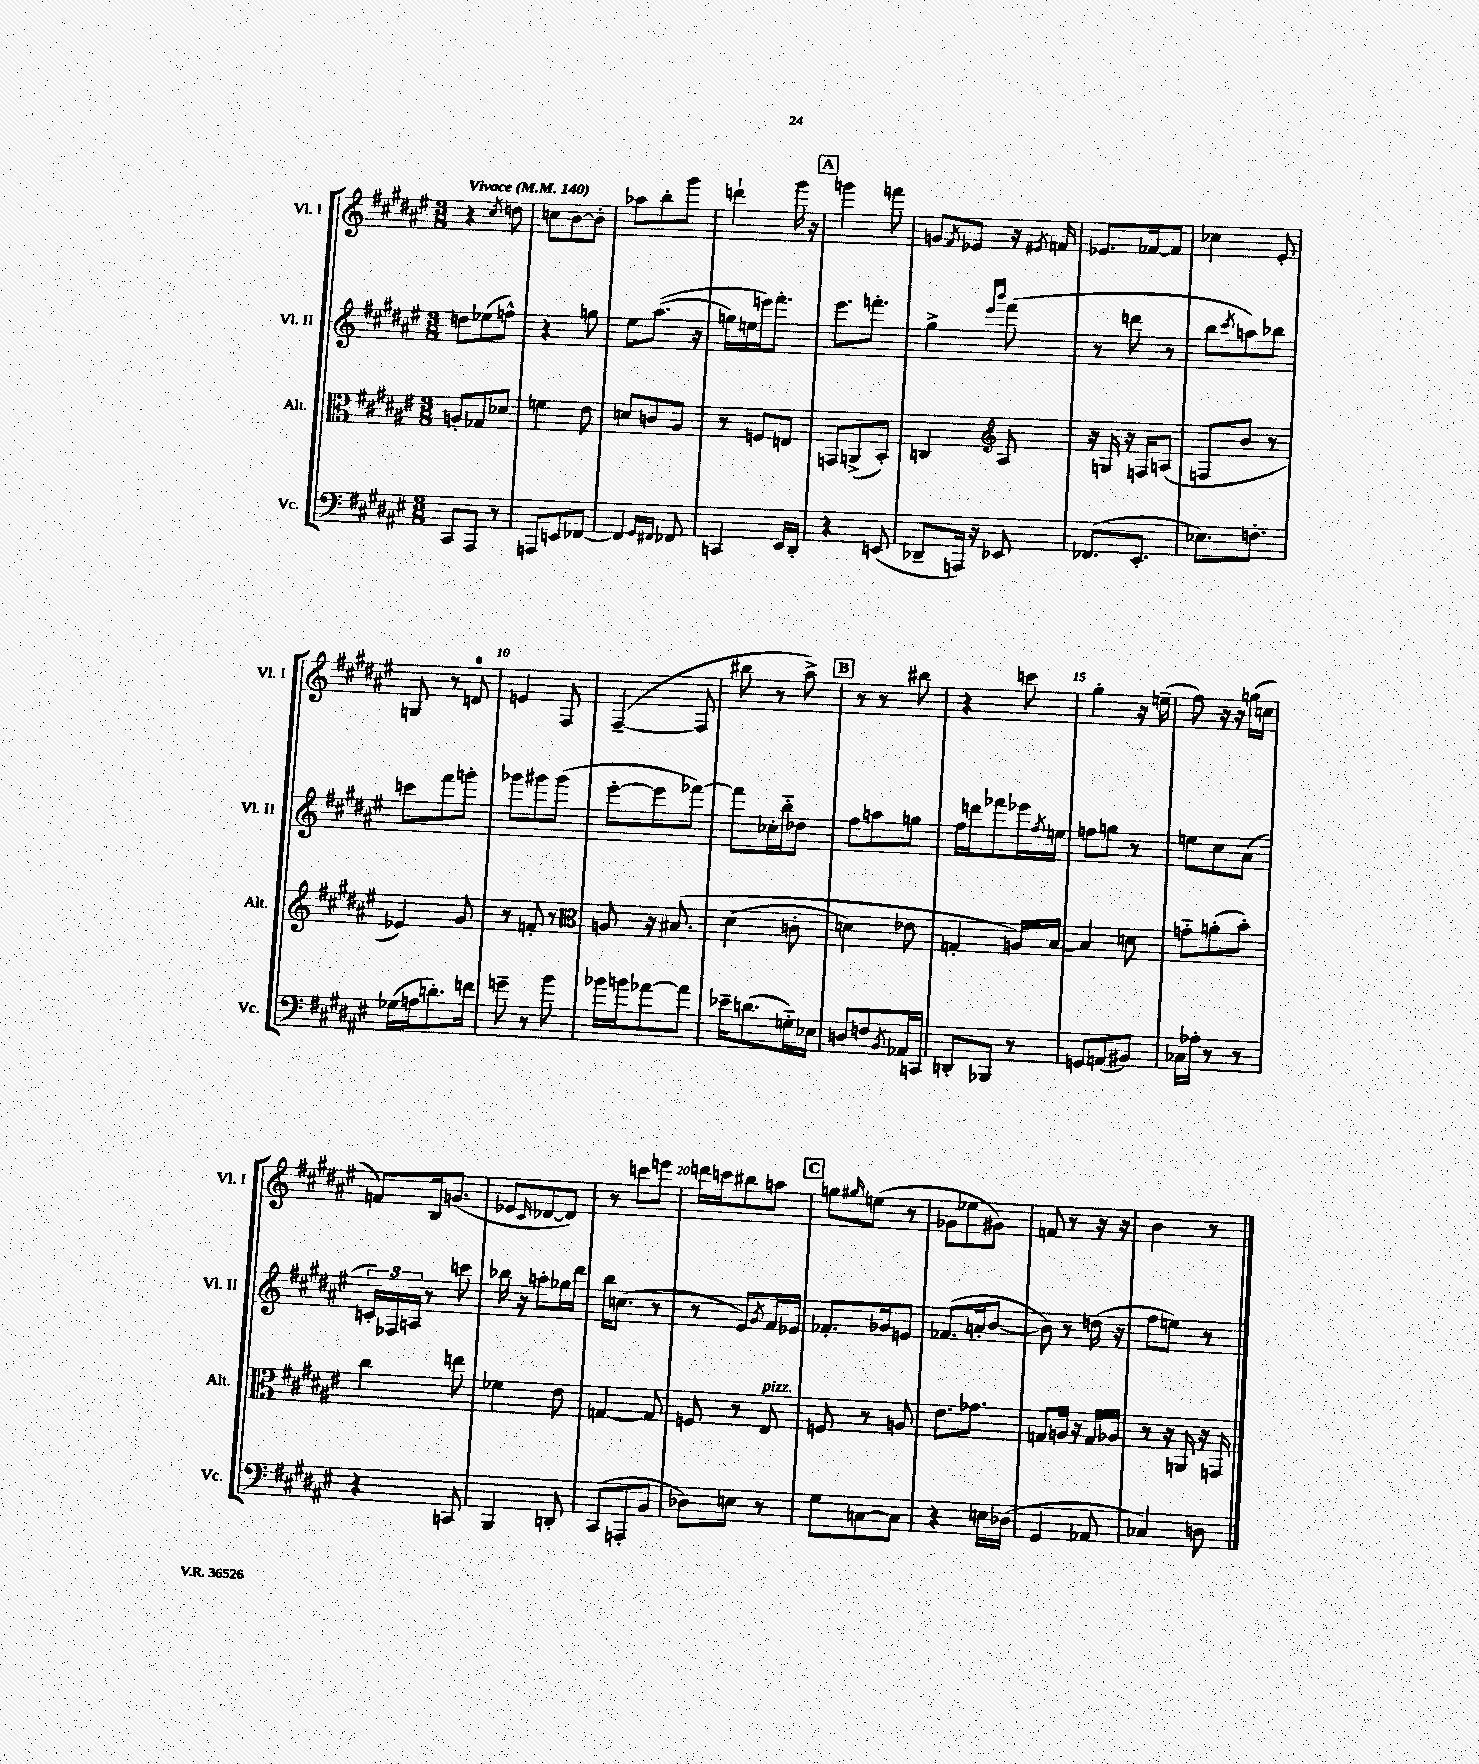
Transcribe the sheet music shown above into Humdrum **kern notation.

**kern	**kern	**kern	**kern
*part4	*part3	*part2	*part1
*staff4	*staff3	*staff2	*staff1
*I"Vc.	*I"Alt.	*I"Vl. II	*I"Vl. I
*I'Vc.	*I'Alt.	*I'Vl. II	*I'Vl. I
*clefF4	*clefC3	*clefG2	*clefG2
*k[f#c#g#d#a#e#]	*k[f#c#g#d#a#e#]	*k[f#c#g#d#a#e#]	*k[f#c#g#d#a#e#]
*M3/8	*M3/8	*M3/8	*M3/8
*MM140	*MM140	*MM140	*MM140
=1	=1	=1	=1
!	!	!	!LO:TX:a:B:t=Vivace
8CC#/L	8An'/L	8ddn\L	4r
8AAA#/J	8G-X/	(8ee-X\	.
.	.	.	8qcc#/
8r	8d-X/J	8ffn^^\J)	8ddn\
=2	=2	=2	=2
8AAAn/L	4fn\	4r	8ccn\L
8EEn/	.	.	[8b\
[8FF-X/J	8e#\	8ggn\	8b'\J]
=3	=3	=3	=3
4FF-/]	8dn/L	8ee#\L	8aa-X\L
.	8cn/	((8.aa#\J	8bb'\
16qqGG#/LL	.	.	.
16qqFF#X/JJ	.	.	.
8FF-X/	8A#/J	.	8ggg#\J
.	.	16r	.
=4	=4	=4	=4
4CCn/	8r	16ggn\LL)	4dddn`\
.	.	16een\	.
.	8Fn/L	16eeen\J)	.
.	.	8.fff#'\J	.
16EE#/LL	8En/J	.	16ggg#\
16DD#'/JJ	.	.	16r
!!LO:REH:place=s1:t=A
=5	=5	=5	=5
4r	8GGn/L	8.eee#\L	4gggn\
.	(8AAn^/	.	.
.	.	8.fffn'\J	.
(8EEn/	8BB'/J)	.	8fffn\
=6	=6	=6	=6
8DD-X~/L	4Cn/	4gg#^\	8gn/L
.	.	.	8qf#/
16AAAn/Jk)	.	.	8e-X/J
16r	.	.	.
*	*clefG2	*	*
.	.	16qqeee#/LL	.
.	.	16qqbbb/JJ	.
8EE-X/	8A#/	(8fff#\	16r
.	.	.	8qe#X/
.	.	.	16fn/
=7	=7	=7	=7
(8.FF-X/L	16r	8r	8.e-X/L
.	16Gn/	.	.
.	16r	8dddn\	.
8.EE#'/J	16Fn/KL	.	[16f-X/k
.	(8An/J	8r	8f-/J]
=8	=8	=8	=8
8.E-X\L)	8Fn/L	8bb\L	4cc-X\
.	.	8qccc#/	.
.	8b/J	8aan\)	.
8.Fn'\J	.	.	.
.	8r	8bb-X\J	8e#'/
!!LO:LB:g=z
=9	=9	=9	=9
(16G-X\LL	4e-X/)	8cccn\L	8Gn/
16An\J	.	.	.
8.dn'\)	.	8fff#\	8r
.	8g#/	8gggn'\J	8dn/
16fn\Jk	.	.	.
=10	=10	=10	=10
8gn~\	8r	8ggg-X\L	4en/
8r	8fn'/	8ggg#X\	.
8b\	8r	(8ggg#\J	8F#/
=11	=11	=11	=11
*	*clefC3	*	*
16b-X\LL	8An/	[8eee#'\L	([4F#~/
16bn\J	.	.	.
[8a-X\	16r	8eee#\]	.
.	(8.B#X/	.	.
8a-\J]	.	[8fff-X\J)	8F#/]
=12	=12	=12	=12
16e-X~\KL	(4d#\	8fff-\L]	8bb#X\
(8.dn\	.	.	.
.	.	16cc-X'\L	8r
.	.	16bb\J	.
16Gn\L)	8cn'\	8dd-X\J	8aa#^\)
16E-X\JJ	.	.	.
!!LO:REH:place=s1:t=B
=13	=13	=13	=13
8Dn/L	4dn\)	8ff#\L	8r
8Fn/	.	8aan\	8r
8qBB/	.	.	.
16AA-X/L	8e-X\	8ggn\J	8bb#X\
16CCn/JJ	.	.	.
=14	=14	=14	=14
8DDn'/L	4Gn'/	16ff#\LL	4r
.	.	16dddn\J	.
8BBB-X/J	.	8fff-X\	.
8r	16An/LL)	16eee-X\L	8cccn\
.	.	8qff#/	.
.	[16B/JJ	16een\JJ	.
=15	=15	=15	=15
8GGn/L	4B/]	8ffn\L	4gg#'\
(8AAn/	.	8ggn\J	.
8BB#X/J)	8dn\	8r	16r
.	.	.	(16een~\
=16	=16	=16	=16
16C-X\LL	8gn\L	8een\L	8ff#\)
16A-X'\JJ	.	.	.
8r	(8an'\	8cc#\	16r
.	.	.	16r
8r	8b'\J)	(8a#\J	(16ggn\LL
.	.	.	16ccn\JJ
!!LO:LB:g=z
=17	=17	=17	=17
4r	4cc#\	24cn'/LL)	8fn/L)
.	.	24F-X/	.
.	.	24An/JJ	.
.	.	8r	16B/k
.	.	.	(8.gn/J
8CCn/	8een\	8cccn\	.
=18	=18	=18	=18
4BBB/	4f-X\	16bb-X\	8e-X/L
.	.	16r	.
.	.	.	16qqc#/
.	.	8aan'\L	[8d-X/
8DDn'/	8e#\	16gg-X\L	8d-/J])
.	.	16ddd#\JJ	.
=19	=19	=19	=19
(8CC#/L	[4Gn/	16bb\KL	8r
.	.	(8.ccn\J	.
8AAAn'/	.	.	8cccn\L
8BB/J	8G/]	8r	8eeen\J
=20	=20	=20	=20
8D-X\L)	8Fn/	8r	16dddn\LL
.	.	.	16cccn\J
8En\J	8r	8e#/L)	8bb#X\
.	.	8qg#/	.
!	!LO:TX:a:i:t=pizz.	!	!
8r	8E#/	16f#/L	8aan\J
.	.	16e-X/JJ	.
!!LO:REH:place=s1:t=C
=21	=21	=21	=21
8G#\L	8Fn/	8.f-X'/L	8ggn\L
.	.	.	16qqgg#X/
[8Cn\	8r	.	(8een\J
.	.	16g-X/k	.
8C\J]	8An/	8en/J	8r
=22	=22	=22	=22
4r	8.e#\L	(8.f-X/L	8g-X\L
.	.	.	8ee-X\
.	8.g-X\J	16an'/k	.
16En\LL	.	[8b/J	8g#X\J)
(16D-X\JJ	.	.	.
=23	=23	=23	=23
4GG#/	8Gn/L	8b\])	8fn/
.	16An/Jk	8r	8r
.	16r	.	.
8AA-X/	16G/LL	(16ddn\	16r
.	16A-X/JJ	16r	16r
=24	=24	=24	=24
4C-X/)	8r	8ff#\L	4b\
.	16r	8een\J)	.
.	16AAn/	.	.
8Dn\	16r	8r	8r
.	16GGn/	.	.
==	==	==	==
*-	*-	*-	*-
